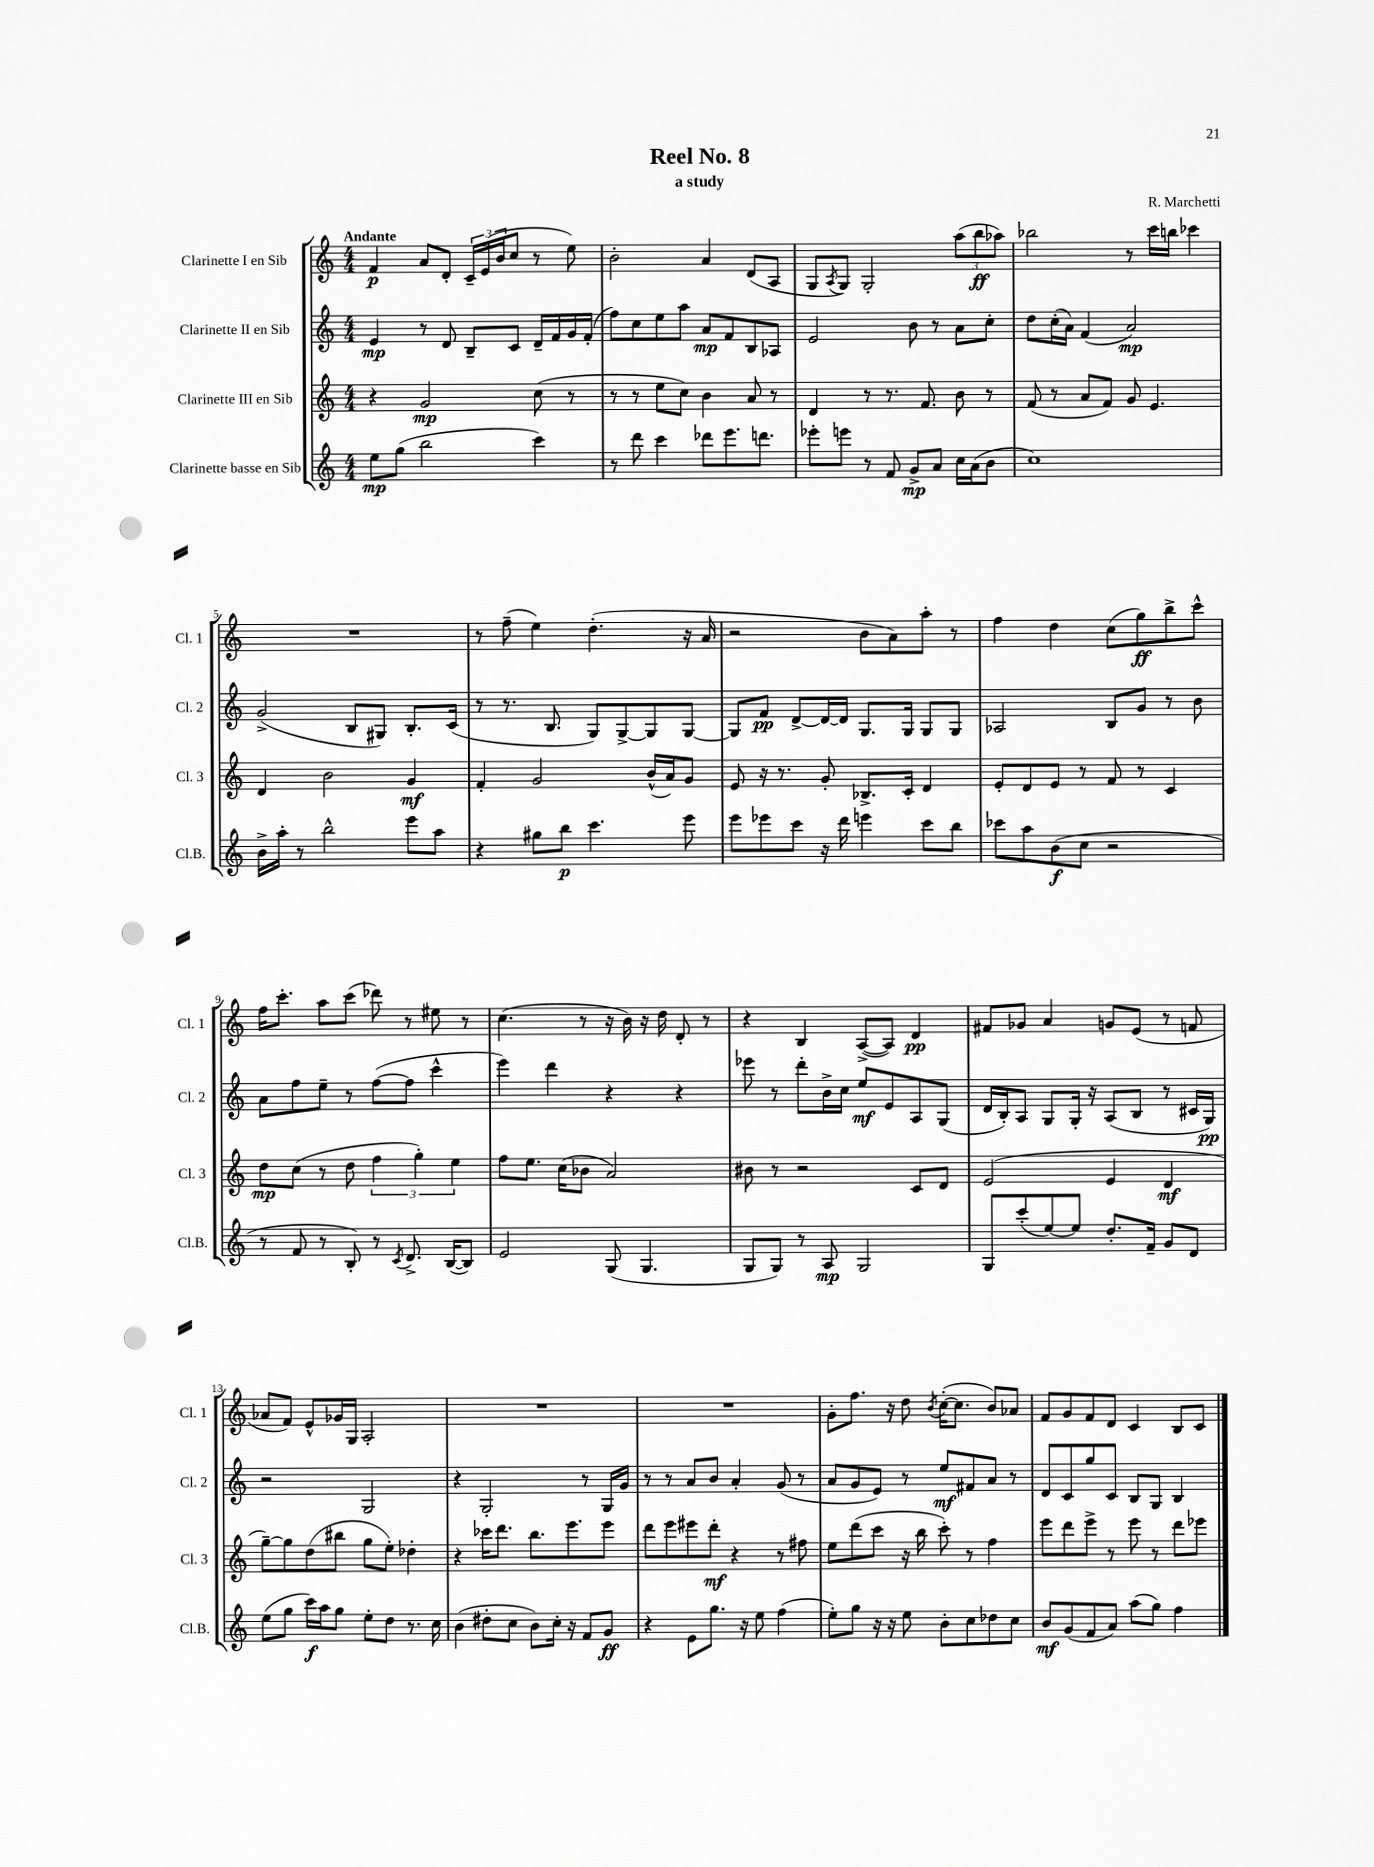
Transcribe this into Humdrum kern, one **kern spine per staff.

**kern	**kern	**kern	**kern
*staff4	*staff3	*staff2	*staff1
*clefG2	*clefG2	*clefG2	*clefG2
*k[]	*k[]	*k[]	*k[]
*M4/4	*M4/4	*M4/4	*M4/4
8ee	4r	4e	4f
(8gg	.	.	.
2bb	2g	8r	8a
.	.	8d	8d'
.	.	8B~	24c~
.	.	.	(24e
.	.	.	24b
.	.	8c	8cc
4ccc)	(8cc	16d~	8r
.	.	16f	.
.	8r	16g	8ee)
.	.	(16f'	.
=	=	=	=
8r	8r	8ff)	2b'
8ddd	8r	8cc	.
4ccc	8ee	8ee	.
.	8cc)	8aa	.
8ddd-	4b	8a	4a
8.eee	.	8f	.
.	8a	8B	(8d
8.ddd	.	.	.
.	8r	8A-	8A
=	=	=	=
8eee-'	4d	2e	8G
.	.	.	8qA
8eee	.	.	8G)
8r	8r	.	2G'
8f	8.r	.	.
8g^	.	8b	.
.	8.f	.	.
8a	.	8r	.
16cc	8b	8a	(12aa
(16a	.	.	.
.	.	.	12bb
8b	8r	8cc'	.
.	.	.	12aa-)
=	=	=	=
1cc)	(8f	8dd	2bb-
.	8r	(16cc'	.
.	.	16a)	.
.	8a	(4f	.
.	8f)	.	.
.	8g	2a)	8r
.	4.e	.	16ccc
.	.	.	16bb
.	.	.	4ccc-
=	=	=	=
16b^	4d	(2g^	1r
16aa'	.	.	.
8r	.	.	.
2bb^^	2b	.	.
.	.	8B	.
.	.	8G#)	.
8eee	4g	8.B'	.
8aa	.	.	.
.	.	(16c	.
=	=	=	=
4r	4f'	8r	8r
.	.	8.r	(8ff~
8gg#	2g	.	4ee)
.	.	8.B	.
8bb	.	.	.
4.ccc	.	8G)	(4.dd'
.	.	[8G^	.
.	(16b^^	8G]	.
.	16a)	.	.
8eee	8g	[8G	16r
.	.	.	16a
=	=	=	=
8eee	8e	8G]	2r
8eee-	16r	8f	.
.	8.r	.	.
8ccc	.	[8d^	.
16r	8g'	16d_	.
16ddd	.	16d]	.
4eee	8.B-^	8.G	8b
.	.	.	8a)
.	16c'	16G	.
8ccc	4d	8G	8aa'
8bb	.	8G	8r
=	=	=	=
8ccc-	8e'	2A-	4ff
8aa	8d	.	.
(8b	8e	.	4dd
8cc	8r	.	.
2r	8f	8B	(8cc
.	8r	8g	8gg)
.	4c	8r	8bb^
.	.	8b	8ccc^^
=	=	=	=
8r	8dd	8a	16ff
.	.	.	8.ccc'
8f	(8cc	8ff	.
8r	8r	8ee~	8aa
8B')	8dd	8r	(8ccc
8r	6ff	([8ff	8ddd-)
8qc	.	.	.
8.d^	.	8ff]	8r
.	6gg')	.	.
.	.	4ccc^^	8ee#
([16B	.	.	.
.	6ee	.	.
8B])	.	.	8r
=	=	=	=
2e	8ff	4eee)	(4.cc
.	8.ee	.	.
.	.	4ddd	.
.	(16cc	.	.
.	8b-	.	8r
(8G	2a)	4r	16r
.	.	.	16b)
4.G	.	.	16r
.	.	.	16dd
.	.	4r	8d'
.	.	.	8r
=	=	=	=
8G	8b#	8eee-	4r
8G)	8r	8r	.
8r	2r	8ddd'	4B
8A	.	16b^	.
.	.	16cc	.
2G	.	8ee	([8A^
.	.	8e	8A])
.	8c	8A	4d
.	8d	(8G	.
=	=	=	=
8G	(2e	16d	8f#
.	.	16B')	.
(8ccc'	.	8A	8g-
[8ee)	.	8G	4a
8ee]	.	16G'	.
.	.	16r	.
8.dd'	4e	(8A	8g
.	.	8B	(8e
16f~	.	.	.
8g	4d	8r	8r
8d	.	16c#	8f
.	.	16G)	.
=	=	=	=
(8ee	[8gg~)	2r	8a-
8gg	8gg]	.	8f)
16ccc)	(8dd	.	8e^^
16aa	.	.	.
8gg	8bb#	.	16g-
.	.	.	16G
8ee'	8gg	2G	2A'
8dd	8ee')	.	.
8.r	4dd-'	.	.
16cc	.	.	.
=	=	=	=
(4b	4r	4r	1r
8dd#'	16ccc-	2G'	.
.	8.ddd	.	.
8cc	.	.	.
8b)	8.bb	.	.
16cc'	.	.	.
16r	8.eee	.	.
8f	.	8r	.
8g	8eee	16G	.
.	.	16g	.
=	=	=	=
4r	8ddd	8r	1r
.	8eee	8r	.
8e	8eee#	8a	.
8.gg	8ddd'	8b	.
.	4r	4a'	.
16r	.	.	.
8ee	.	.	.
(4ff	8r	(8g	.
.	8ff#	8r	.
=	=	=	=
8ee')	8ee	8a	8g'
8gg	(8ddd	8g	8.ff
16r	8ccc	8e)	.
16r	.	.	16r
8ee	16r	8r	8dd
.	16bb	.	.
.	.	.	8qb
8b'	8ccc')	8ee	([16cc'
.	.	.	8.cc]
8cc	8r	8f#	.
8dd-	4ff	8a	8b)
8cc	.	8r	8a-
=	=	=	=
8b	8eee	8d	8f
(8g	8ddd	8c	8g
8f	8eee^	8gg	8f
8a)	8r	8c	8d
(8aa	8eee	8B	4c
8gg)	8r	8G	.
4ff	8ddd	4B	8B
.	8eee-	.	8c
==	==	==	==
*-	*-	*-	*-
